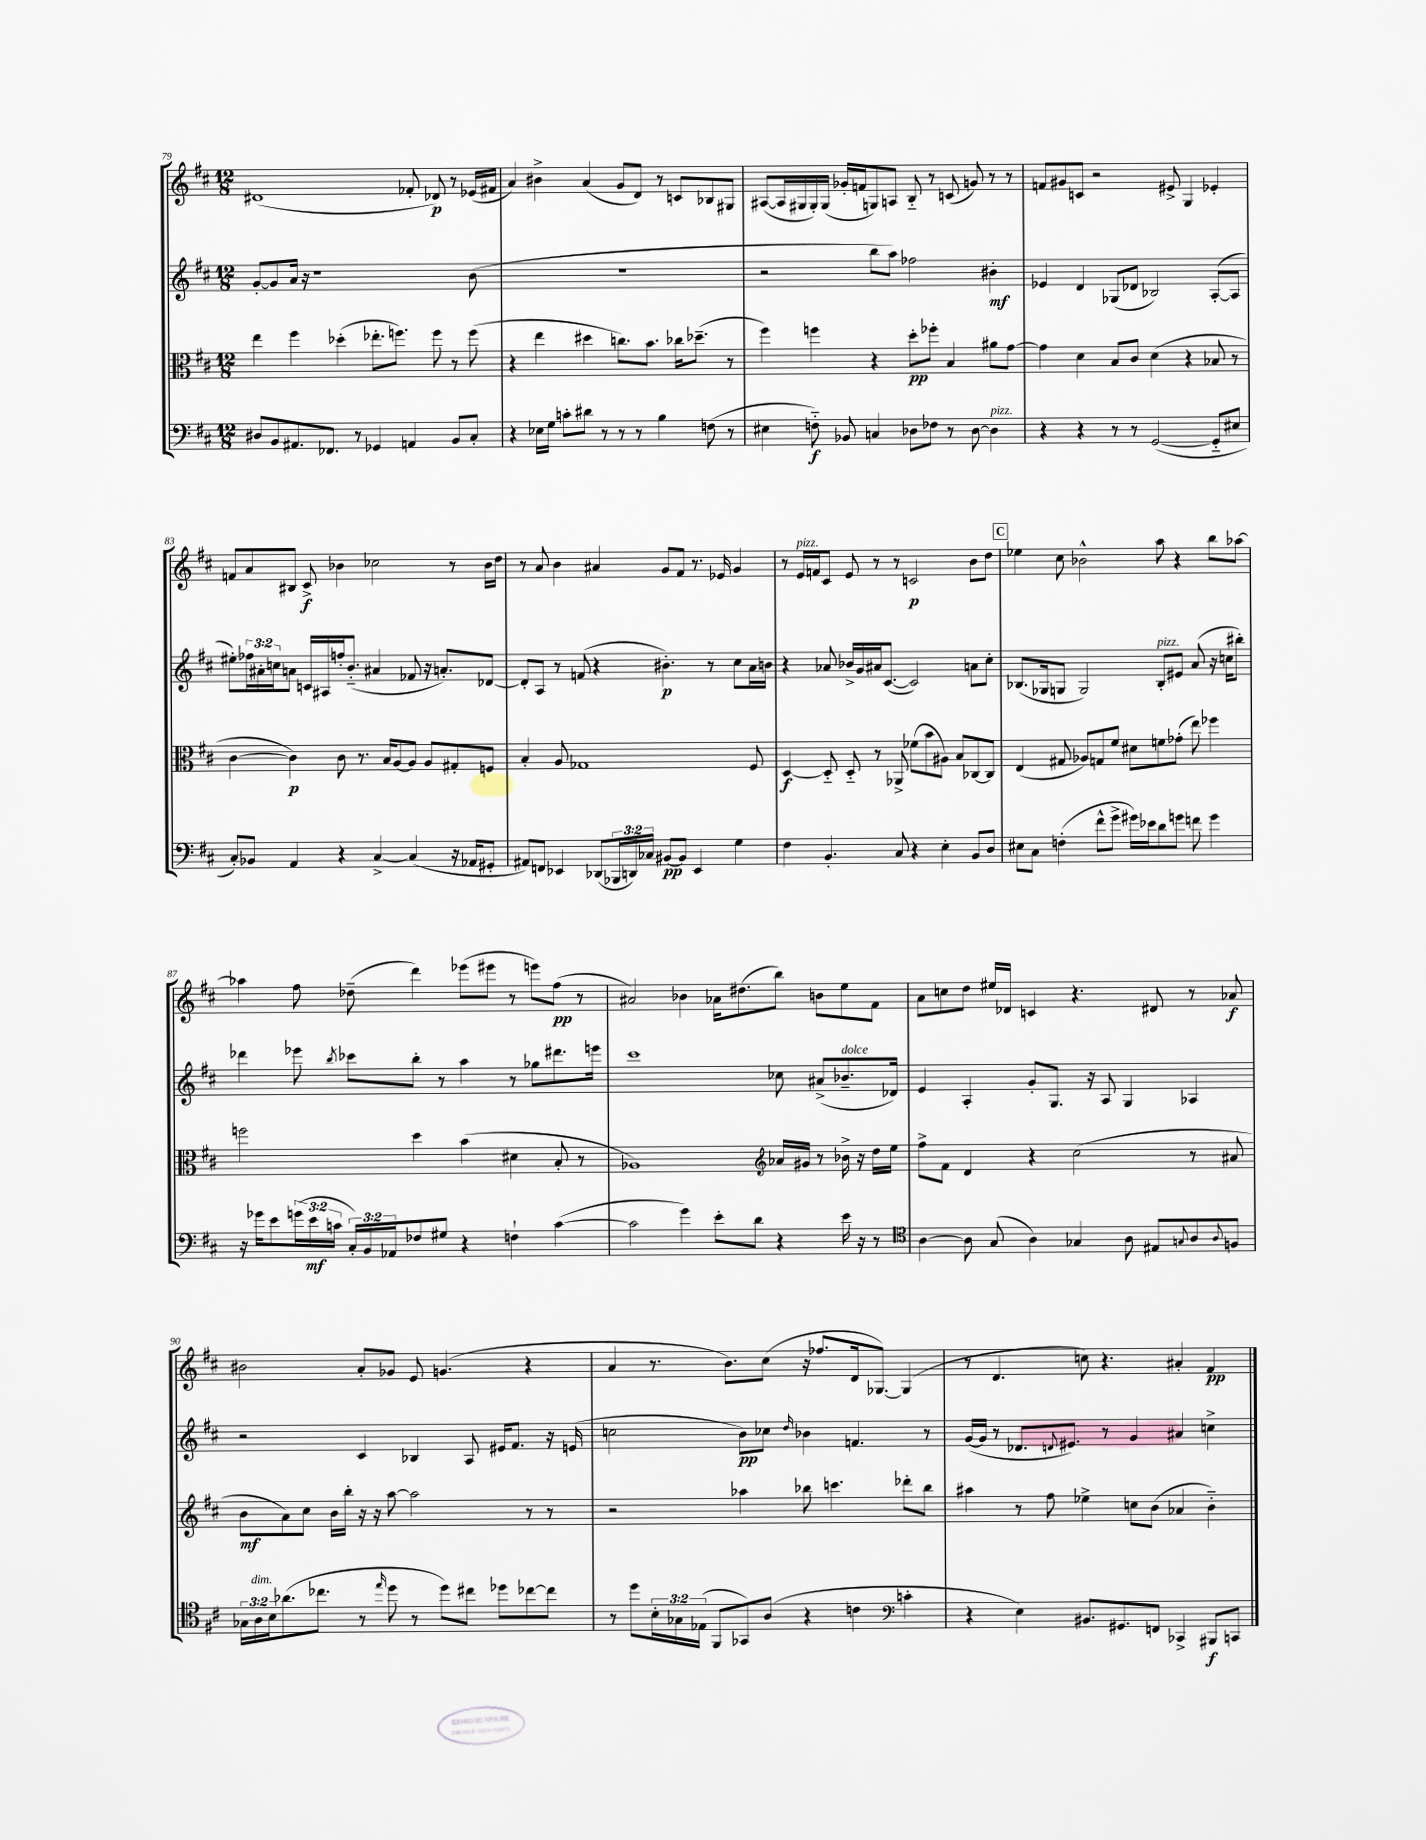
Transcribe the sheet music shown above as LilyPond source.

<<
\new StaffGroup <<
\new Staff = "s0" {
    \clef treble \key d \major \numericTimeSignature \time 12/8
    dis'1( fes'8-. des'8\p) r8 ees'16( fis'16 |
    a'4) bis'4-> a'4( g'8 d'8) r8 c'8 bes8 gis8 |
    ais8~( ais16 gis16 gis16-.) gis16( ges'16-. f'16 g8) a8 b8-_ r8 c'8( g'8) r8 r8 |
    f'8 gis'8 c'8 r2 eis'8-> g4 ees'4-. |
    f'8 a'8 bis8 cis'8->\f bes'4 ces''2 r8 bes'16 d''16 |
    r8 a'8 b'4 ais'4 g'8 fis'8 r8. ees'16 g'4 |
    r8 e'16^\markup { \italic "pizz." } f'16 cis'8 e'8 r8 r8 c'2\p b'8 d''8 |
    \mark \markup { \box "C" } ees''4 cis''8 bes'2-^ a''8 r4 b''8 aes''8~ |
    aes''4 fis''8 des''8--( d'''4) ees'''8( eis'''8 r8 e'''8) fis''8\pp( r8 |
    ais'2) bes'4 aes'16 dis''8.( b''8) b'8 e''8 fis'8 |
    a'8 c''8 d''8 eis''16 des'16 c'4 r4. dis'8 r8 aes'8\f |
    bis'2 a'8-. ges'8 e'8 g'4.( r4 |
    a'4 r8. b'8.) cis''8( r16 fes''8. d'16 ges8.~) ges4( |
    r8 d'4. c''8) r4. ais'4-. fis'4\pp \bar "|." |
}
\new Staff = "s1" {
    \clef treble \key d \major \numericTimeSignature \time 12/8 \override Staff.TupletNumber.text = #tuplet-number::calc-fraction-text
    g'8~-. g'8 a'16 r16 r1 b'8( |
    R1. |
    r2 b''8 a''8) fes''2 bis'4-.\mf |
    ees'4 d'4 ges8( des'8 bes2) a8~-.( a8 |
    eis''8-.) \tuplet 3/2 { fes''16 ais'16-. c''16 } a'8 c'16 ais16 f''16-. b'8.-_( ais'4 fes'8 r16 a'8.-.) des'8~ |
    des'8-. a8 r8 f'8( r4 bis'4.-.\p) r8 cis''8 a'16 b'16 |
    r4 aes'8 bes'16-> g'16 ais'16 cis'8.~( cis'2) a'8 cis''8-. |
    \mark \markup { \box "C" } bes8.( ges16 g8 g2) bes8-.^\markup { \italic "pizz." } eis'8 a'8( r16 c''16 bis''8-.) |
    des'''4 ees'''8 \acciaccatura { b''8 } ces'''8 b''8-. r8 a''4 r8 ges''8 dis'''8. e'''16 |
    cis'''1 ces''8 ais'8->( bes'8.--^\markup { \italic "dolce" } des'16) |
    e'4 a4-. g'8-. g8. r16 a8 g4 aes4 |
    r2 cis'4 bes4 a8 eis'16 fis'8. r16 e'16( |
    c''2 b'8\pp) ces''8 \grace { d''16 } bes'4 f'4. r8 |
    g'16~( g'16 r8 des'8. \appoggiatura { d'8 } eis'8.) r8 g'4 ais'4 c''4-> \bar "|." |
}
\new Staff = "s2" {
    \clef alto \key d \major \numericTimeSignature \time 12/8
    e''4 fis''4 des''4-.( ees''8.-. f''8.) f''8 r8 f''8( |
    r4 e''4 dis''4 c''8.) b'8. ces''16 des''8.--( r8 |
    fis''4) f''4 r4 d''8-.\pp fes''8-. b4 ais'8 g'8~ |
    g'4 d'4 b8 cis'8 d'4( r4 bes8 r8 |
    cis'4~ cis'4\p) cis'8 r8. b16 a8~ a8 a8 gis8-. f8 |
    b4-. a8 ges1 fis8 |
    d4~\f d8-_ d8-_ r8 aes,8-> fes'8( b'8 ais8) b8 ces8~ ces8 |
    \mark \markup { \box "C" } e4( gis8 aes8) g8 fis'8 dis'8 f'8 ges'8-.( e''8) fes''4 |
    f''2 d''4 b'4( dis'4 b8-. r8 |
    aes1) \clef treble aes'16 gis'16 r8 bes'16-> r16 d''16 e''16 |
    fis''8-> fis'8 d'4 r4 cis''2( r8 ais'8 |
    b'8\mf a'8) cis''8 b'16 b''16-. r16 r16 a''8~ a''2 r8 r8 |
    r2 aes''4 bes''8 c'''4. des'''8-. bes''8 |
    ais''4 r8 fis''8 ees''4-> c''8 b'8( aes'4 b'4-_) \bar "|." |
}
\new Staff = "s3" {
    \clef bass \key d \major \numericTimeSignature \time 12/8 \override Staff.TupletNumber.text = #tuplet-number::calc-fraction-text
    dis8 b,8 ais,8. fes,8. r8 ges,4 a,4 b,8 cis8-. |
    r4 ees16 g16 c'8-. dis'8 r8 r8 r8 b4 f8( r8 |
    eis4 f8-_\f) bes,8 c4 des8 fes8 r8 des8~ des4^\markup { \italic "pizz." } |
    r4 r4 r8 r8 g,2~( g,8-_ eis8 |
    cis8-.) bes,8 a,4 r4 cis4~-> cis4( r16 aes,16 gis,8-. |
    ais,8) f,8 ees,4 des,8( \tuplet 3/2 { bes,,16 d,16) ces16 } bis,8~\pp bis,8 ees,4 g4 |
    fis4 b,4.-. cis8 r4 e4-. b,8 d8 |
    \mark \markup { \box "C" } eis8 cis8 f4-.( fis'8-^ g'8-> gis'16) ees'16 d'8 g'8 f'8 g'4 |
    r16 ges'16 e'8 \tuplet 3/2 { g'16( e'16\mf c'16 } \tuplet 3/2 { cis16-.) b,16 aes,16 } fes8 gis8 r4 f4-! c'4~( |
    c'2 g'4) e'8-. d'8 r4 e'16 r16 r8 |
    \clef tenor a4~ a8 g8( a4) ges4 a8 eis8 \appoggiatura { g8 } a8 \appoggiatura { a8 } f8 |
    \tuplet 3/2 { ges16 a16^\markup { \italic "dim." } b16 } aes'8.( ces''8. r8 \grace { e''16 } d''8 r8 d''8) cis''8 des''8 ces''8~ ces''8 |
    r8 d''8 \tuplet 3/2 { b16-. ges16 ees16( } fis,8 ges,8) a8( r4 c'4 \clef bass c'4-. |
    r4 e4) bis,8. gis,8. f,8 ces,4-> bis,,8\f c,8 \bar "|." |
}
>>
>>
\layout { \context { \Score currentBarNumber = #79 } }
